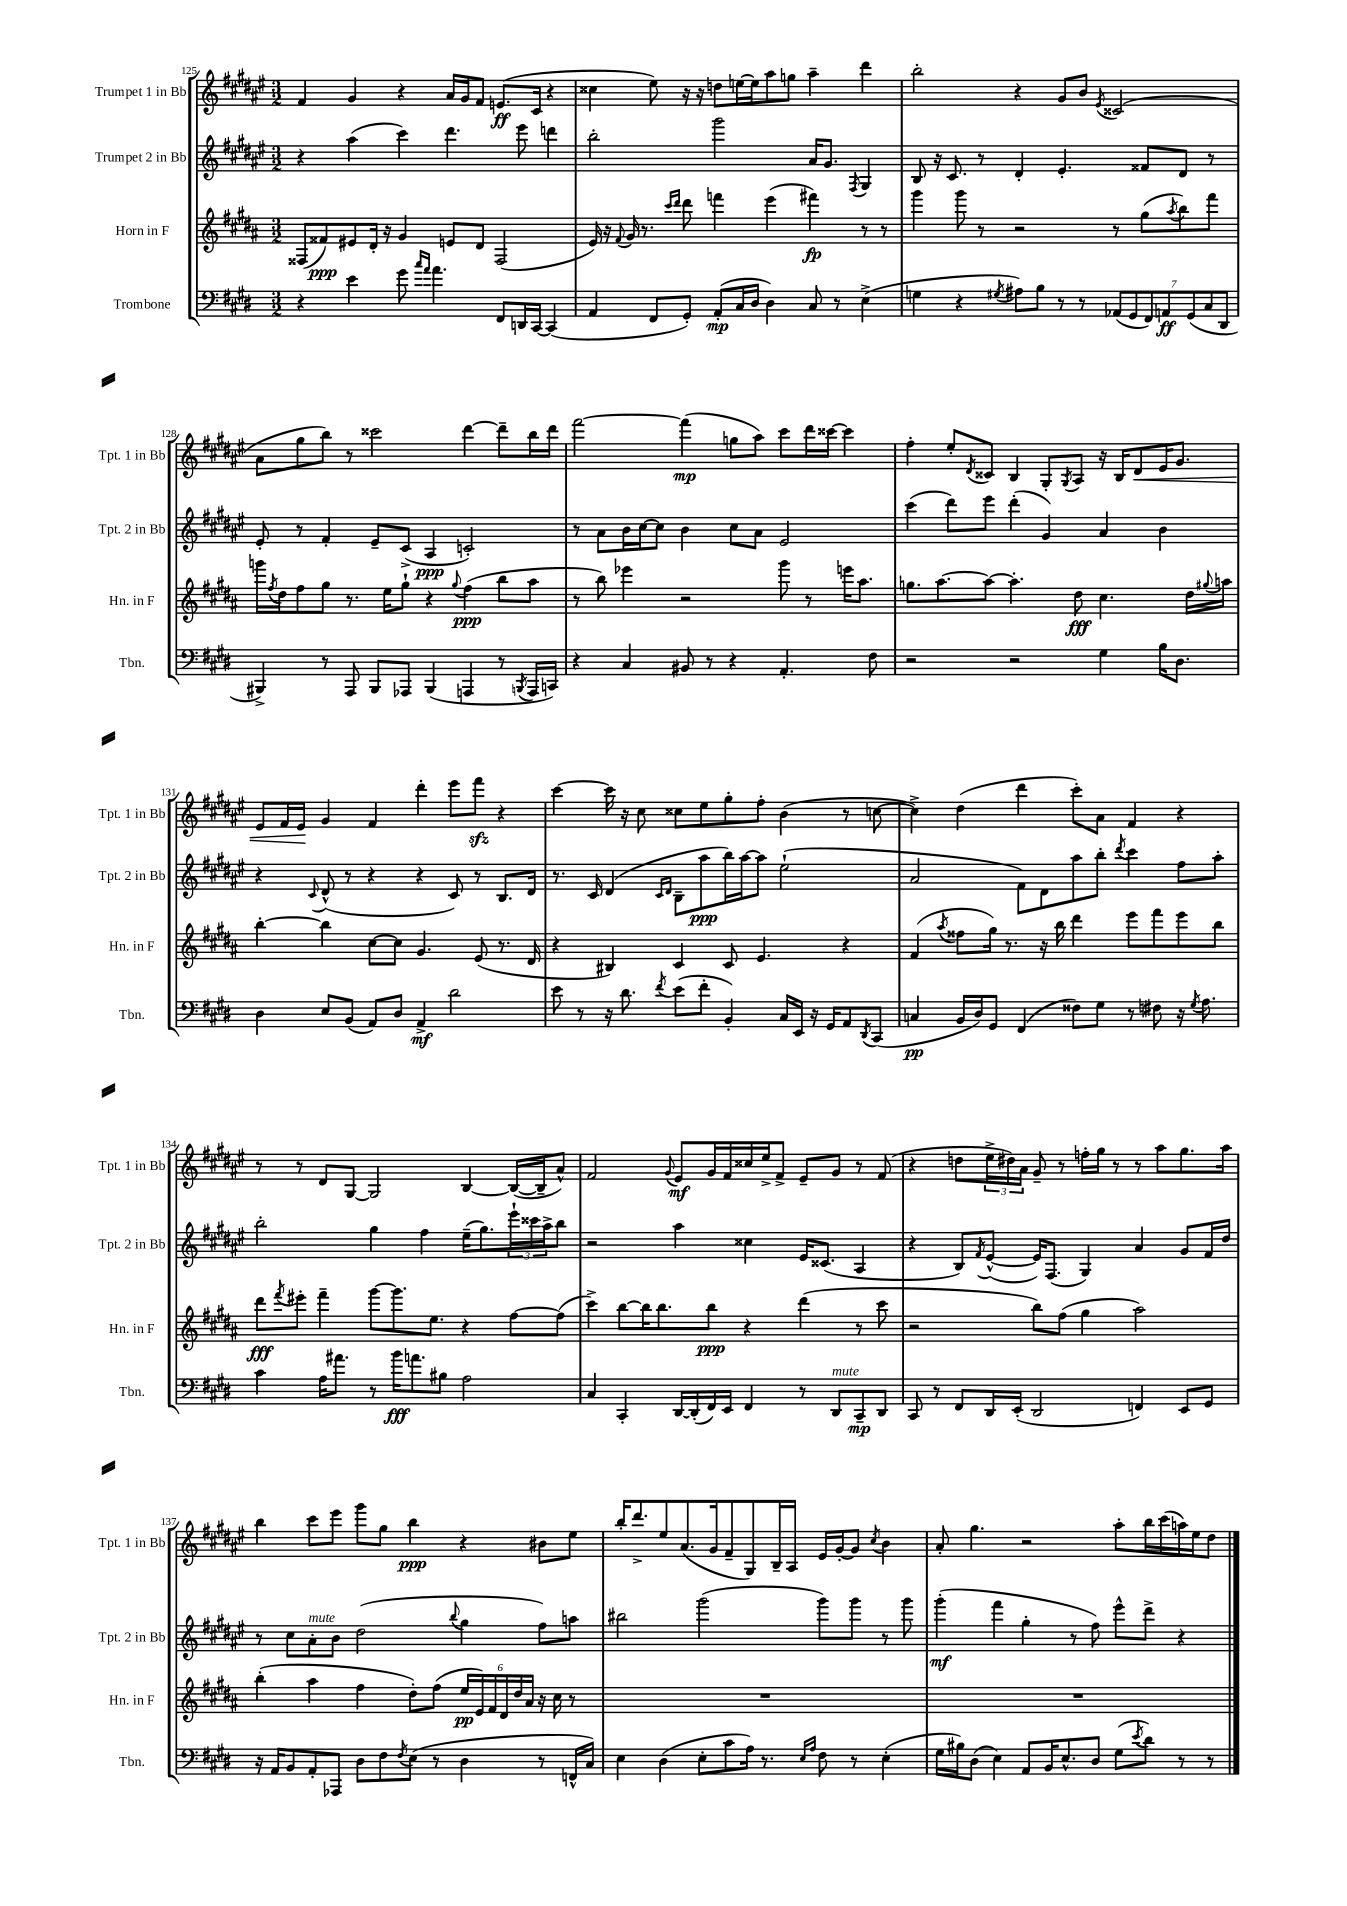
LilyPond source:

<<
\new StaffGroup <<
\new Staff = "s0" \with { instrumentName = "Trumpet 1 in Bb" shortInstrumentName = "Tpt. 1 in Bb" } {
    \clef treble \key fis \major \numericTimeSignature \time 3/2
    fis'4 gis'4 r4 ais'16 gis'16 fis'8 e'8.\ff( cis'16 r4 |
    cisis''4 eis''8) r16 r16 d''8 e''16~ e''16 ais''8 g''8 ais''4-- dis'''4 |
    b''2-. r4 gis'8 b'8 \acciaccatura { eis'8 } cisis'2( |
    ais'8 gis''8 b''8) r8 cisis'''2 dis'''4~ dis'''8-- b''16 dis'''16 |
    fis'''2~ fis'''4\mp( g''8 ais''8) cis'''8 dis'''16 cisis'''16~ cisis'''4 |
    fis''4-. eis''8-. \acciaccatura { dis'8 } cisis'8 b4 gis8-. \acciaccatura { gis8 } ais8 r16 b16 dis'8\< eis'16 gis'8. |
    eis'8 fis'16 eis'16\! gis'4 fis'4 dis'''4-. eis'''8 fis'''8\sfz r4 |
    cis'''4~ cis'''16 r16 cis''8 cisis''8 eis''8 gis''8-. fis''8-. b'4( r8 c''8~ |
    c''4->) dis''4( dis'''4 cis'''8-.) ais'8 fis'4 r4 |
    r8 r8 dis'8 gis8~ gis2 b4~ b16~( b16-- ais'8-^) |
    fis'2 \appoggiatura { gis'8 } eis'8\mf gis'16 fis'16 cisis''16 eis''16-> fis'8-> eis'8-- gis'8 r8 fis'8( |
    r4 d''8 \tuplet 3/2 { eis''16-> dis''16) ais'16 } gis'8-- r8 f''16-. gis''16 r8 r8 ais''8 gis''8. ais''16 |
    b''4 cis'''8 eis'''8 gis'''8 gis''8 b''4\ppp r4 bis'8 eis''8 |
    b''16-. dis'''8.-> eis''8 ais'8.( gis'16 fis'8-- gis8) b16-- ais16 eis'16 gis'16~-. gis'8 \acciaccatura { cis''8 } b'4 |
    ais'8-. gis''4. r2 ais''8-. b''16 cis'''16( a''16) eis''16 dis''8 \bar "|." |
}
\new Staff = "s1" \with { instrumentName = "Trumpet 2 in Bb" shortInstrumentName = "Tpt. 2 in Bb" } {
    \clef treble \key fis \major \numericTimeSignature \time 3/2
    r4 ais''4( cis'''4) dis'''4. eis'''8 d'''4 |
    b''2-. gis'''2 ais'16 gis'8. \acciaccatura { fis8 } gis4 |
    b8 r16 cis'8. r8 dis'4-. eis'4.-. fisis'8 dis'8 r8 |
    eis'8-. r8 fis'4-. eis'8-- cis'8->( ais4\ppp c'2-.) |
    r8 ais'8 b'16 cis''16~ cis''8 b'4 cis''8 ais'8 eis'2 |
    cis'''4( dis'''8) eis'''8 dis'''4-.( gis'4) ais'4 b'4 |
    r4 \appoggiatura { cis'8 } dis'8-^( r8 r4 r4 cis'8) r8 b8. dis'16 |
    r8. cis'16 dis'4( \grace { cis'16 dis'16 } b8-- ais''8\ppp b''16) ais''16~ ais''8 eis''2-!( |
    ais'2 fis'8) dis'8 ais''8 b''8-. \acciaccatura { dis'''8 } cis'''4 fis''8 ais''8-. |
    b''2-. gis''4 fis''4 eis''16--( gis''8.) \tuplet 3/2 { eis'''16-! cisis'''16 ais''16-> } b''8 |
    r2 ais''4 cisis''4 eis'16 cisis'8.( ais4 |
    r4 b8) \acciaccatura { fis'8 } eis'8~-^( eis'16) fis8.( gis4) ais'4 gis'8 fis'16 dis''16 |
    r8 cis''8 ais'8-.^\markup { \italic "mute" } b'8 dis''2( \appoggiatura { b''8 } gis''4 fis''8) a''8 |
    bis''2 gis'''2( gis'''8) gis'''8 r8 gis'''8 |
    gis'''4-.\mf( fis'''4 gis''4-. r8 fis''8) eis'''8-^ dis'''8-> r4 \bar "|." |
}
\new Staff = "s2" \with { instrumentName = "Horn in F" shortInstrumentName = "Hn. in F" } {
    \clef treble \key b \major \numericTimeSignature \time 3/2
    fisis8( fisis'8\ppp) eis'8 dis'16-. r16 gis'4 e'8 dis'8 fisis2( |
    e'16) r16 \appoggiatura { fis'8 } gis'16 r8. \grace { cis'''16 dis'''16 } dis'''8 f'''4 e'''4( fis'''4\fp) r8 r8 |
    gis'''4 gis'''8 r8 r2 r8 gis''8( \acciaccatura { ais''8 } b''8) fis'''8 |
    g'''16 \acciaccatura { fis''8 } dis''16 fis''8 gis''8 r8. e''16 gis''8-! r4 \appoggiatura { gis''8 } fis''4\ppp( b''8 ais''8 |
    r8 b''8) ees'''4 r2 gis'''8 r8 e'''16 ais''8. |
    g''8. ais''8.~ ais''8~ ais''4.-. dis''8\fff cis''4. dis''16 \appoggiatura { gis''8 } a''16 |
    b''4~-. b''4 cis''8~ cis''8 gis'4. e'8( r8. dis'16 |
    r4 bis4) cis'4 cis'8 e'4. r4 |
    fis'4( \acciaccatura { ais''8 } fisis''8 gis''16) r8. r16 b''16 dis'''4 e'''8 fis'''8 e'''8 b''8 |
    dis'''8\fff \acciaccatura { fis'''8 } eis'''8-. fis'''4-- gis'''8~ gis'''8. e''8. r4 fis''8~ fis''8( |
    cis'''4->) b''8~ b''16 b''8. b''8\ppp r4 dis'''4( r8 cis'''8 |
    r2 b''8) fis''8( gis''4 ais''2) |
    b''4-.( ais''4 fis''4 dis''8-.) fis''8( \tuplet 6/4 { e''16\pp e'16) fis'16 dis'16 dis''16 ais'16 } r16 cis''16 r8 |
    R1. |
    R1. \bar "|." |
}
\new Staff = "s3" \with { instrumentName = "Trombone" shortInstrumentName = "Tbn." } {
    \clef bass \key e \major \numericTimeSignature \time 3/2
    r4 e'4 gis'8 \grace { cis''16 a'16 } a'4. fis,8 d,16 cis,16~ cis,4( |
    a,4 fis,8 gis,8-.) a,8-.\mp( cis16 dis16 dis4) cis8 r8 e4->( |
    g4 r4 \acciaccatura { gis8 } ais8) b8 r8 r8 \tuplet 7/4 { aes,8( gis,8 fis,8) a,8\ff gis,8( cis8 dis,8 } |
    bis,,4->) r8 a,,8 bis,,8 aes,,8 bis,,4( a,,4 r8 \acciaccatura { b,,8 } a,,16 c,16) |
    r4 cis4 bis,8 r8 r4 a,4.-. fis8 |
    r2 r2 gis4 b16 dis8. |
    dis4 e8 b,8( a,8) dis8 a,4->\mf dis'2 |
    e'8 r8 r16 dis'8. \acciaccatura { fis'8 } e'8( fis'8-. b,4-.) cis16 e,16 r16 gis,16 a,8 \acciaccatura { dis,8 } cis,8( |
    c4\pp b,16 dis16) gis,8 fis,4( fisis8) gis8 r8 fis8 r16 \acciaccatura { gis8 } a8. |
    cis'4 a16 ais'8. r8 b'16\fff a'8. bis8 a2 |
    cis4 cis,4-. dis,16~ dis,16-.( fis,16) e,16 fis,4 r8 dis,8^\markup { \italic "mute" } cis,8--\mp dis,8 |
    cis,8 r8 fis,8 dis,16 e,16-.( dis,2 f,4) e,8 gis,8 |
    r16 a,16 b,8 a,8-. aes,,8 dis8 fis8 \acciaccatura { fis8 } e8( r8 dis4 r8 f,16-^ cis16) |
    e4 dis4( e8-. cis'8 a16) r8. \grace { e16 a16 } fis8 r8 e4-.( |
    gis16 bis16) dis8( e4) a,8 b,16 e8.-^ dis8 gis8( \acciaccatura { e'8 } dis'8) r8 r8 \bar "|." |
}
>>
>>
\layout { \context { \Score currentBarNumber = #125 } }
